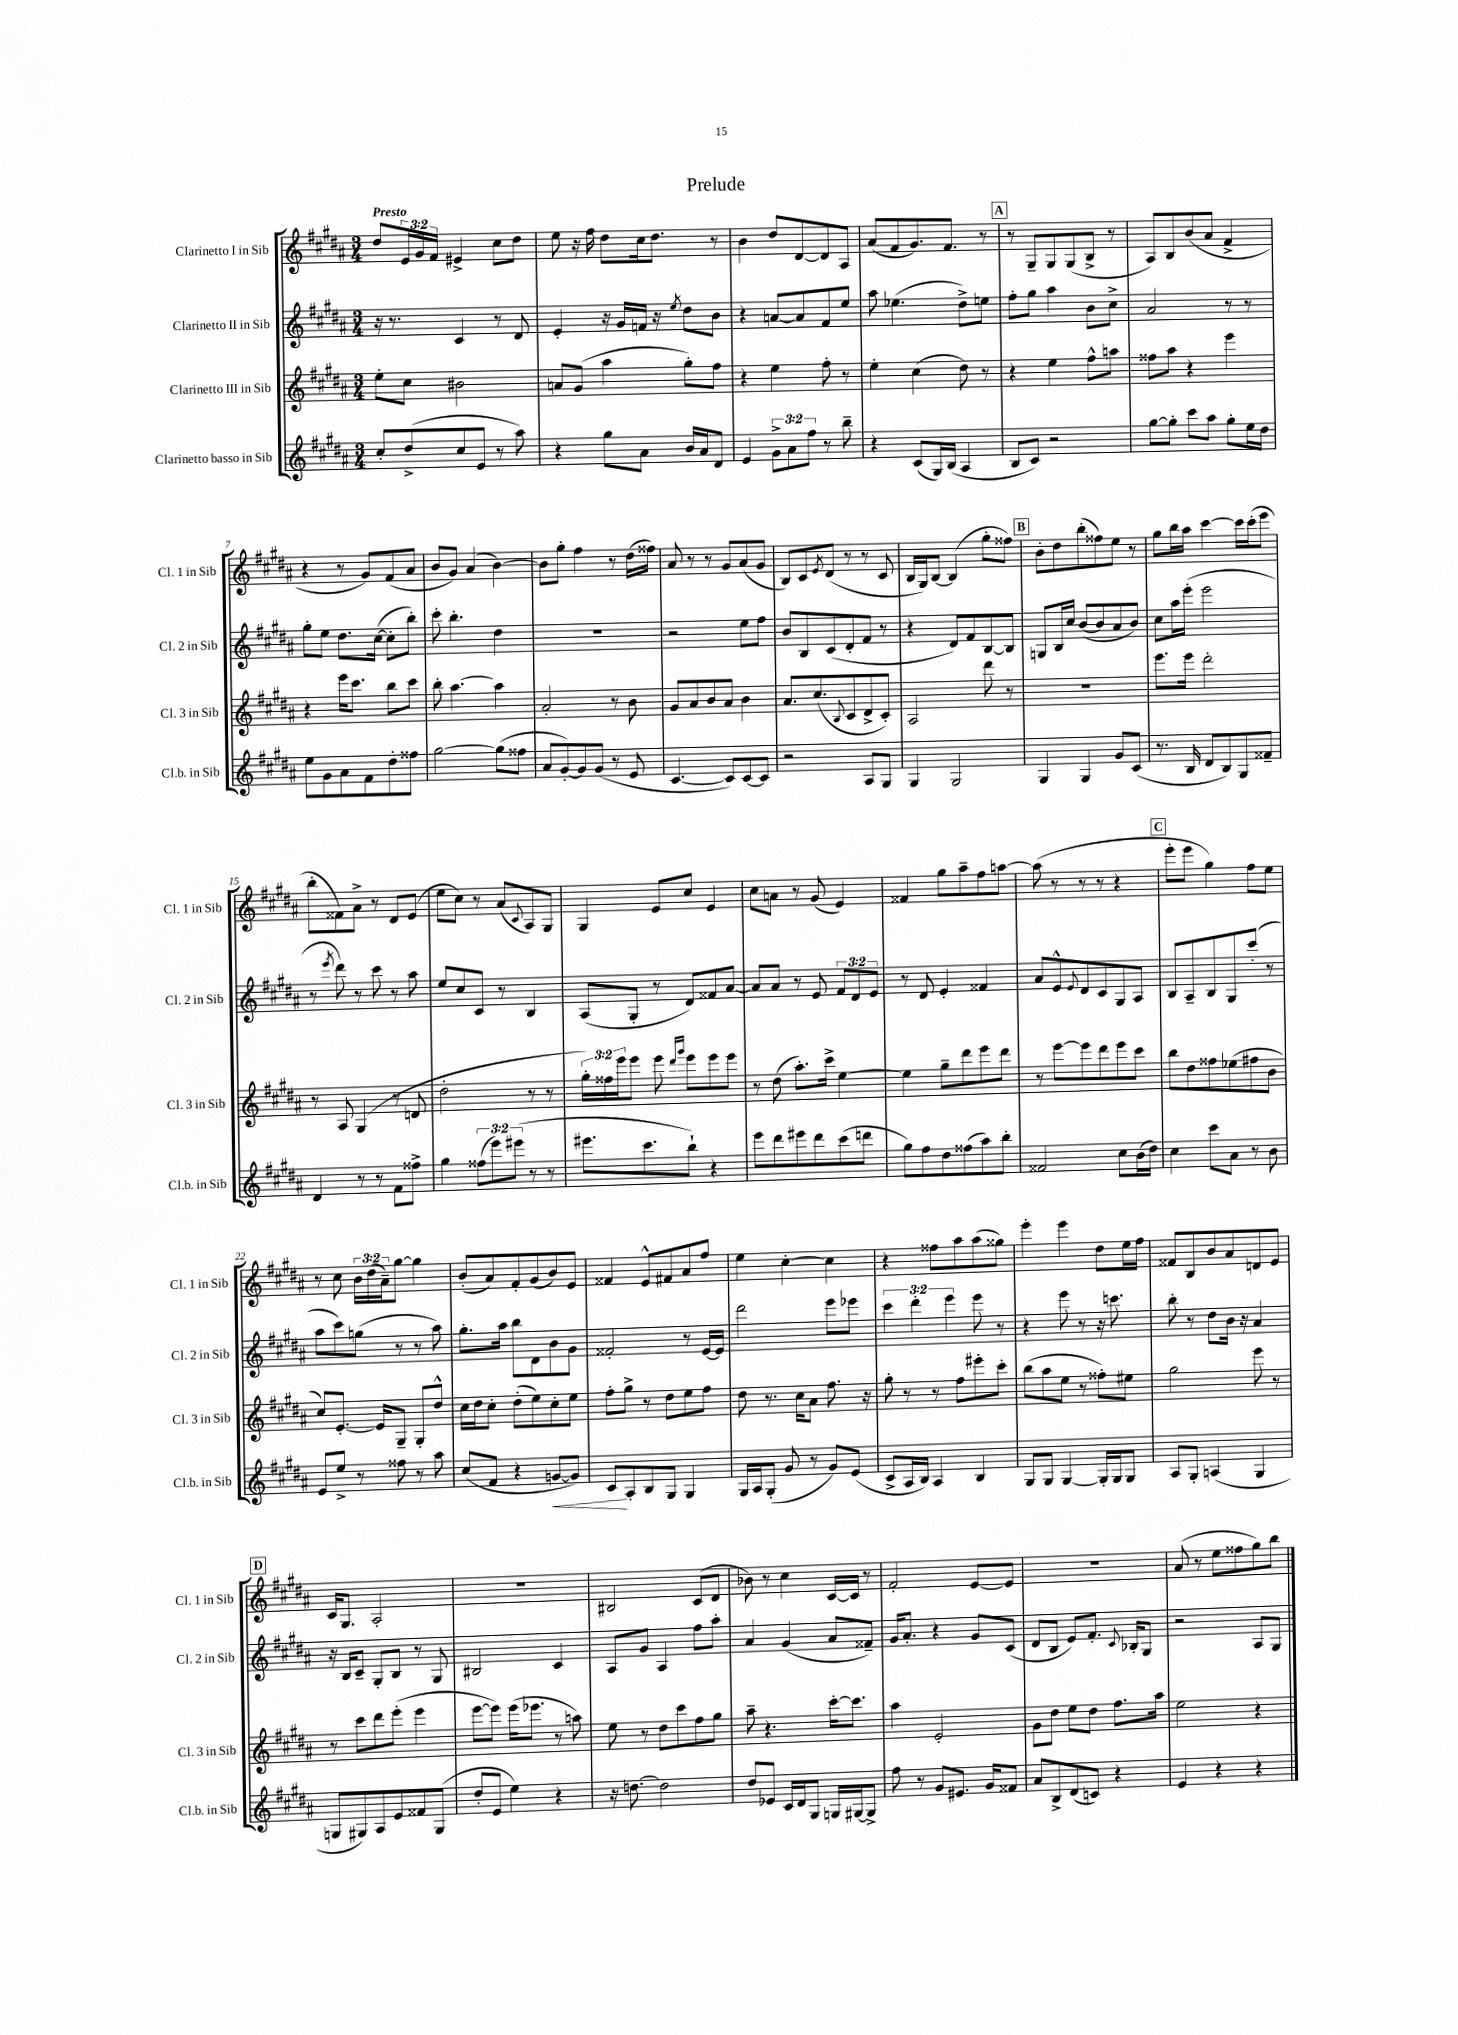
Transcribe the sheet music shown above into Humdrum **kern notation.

**kern	**dynam	**kern	**kern	**kern
*part4	*part4	*part3	*part2	*part1
*staff4	*staff4	*staff3	*staff2	*staff1
*I"Clarinetto basso in Sib	*	*I"Clarinetto III in Sib	*I"Clarinetto II in Sib	*I"Clarinetto I in Sib
*I'Cl.b. in Sib	*	*I'Cl. 3 in Sib	*I'Cl. 2 in Sib	*I'Cl. 1 in Sib
*clefG2	*	*clefG2	*clefG2	*clefG2
*k[f#c#g#d#a#]	*	*k[f#c#g#d#a#]	*k[f#c#g#d#a#]	*k[f#c#g#d#a#]
*M3/4	*	*M3/4	*M3/4	*M3/4
=1	=1	=1	=1	=1
!	!	!	!	!LO:TX:a:B:t=Presto
8cc#'/L	.	8ee'\L	16r	8dd#/L
.	.	.	8.r	.
(8dd#^/	.	8cc#\J	.	24e/L
.	.	.	.	24g#/
.	.	.	.	24f#/JJ
8cc#/	.	2b#X\	4c#/	4e#X^/
8e/J	.	.	.	.
8r	.	.	8r	8cc#\L
8aa#\)	.	.	8d#/	8dd#\J
=2	=2	=2	=2	=2
4r	.	8an/L	4e'/	8ee\
.	.	(8g#/J	.	16r
.	.	.	.	16ff#\
8gg#\L	.	4aa#\	16r	8dd#\L
.	.	.	16g#/LL	.
8a#\J	.	.	16fn/JJ	16cc#\k
.	.	.	16r	8.dd#\J
.	.	.	8qee/	.
16b/LL	.	8gg#'\L)	8dd#\L	.
16a#/J	.	.	.	.
8d#/J	.	8ff#\J	8b\J	8r
=3	=3	=3	=3	=3
4e/	.	4r	4r	4b\
12g#^\L	.	4ee\	[8an/L	8dd#/L
12a#\	.	.	.	.
.	.	.	8a/]	[8d#/
12ff#\J	.	.	.	.
8r	.	8ff#'\	8f#/	8d#/]
8bb~\	.	8r	8ee/J	8A#/J
=4	=4	=4	=4	=4
4r	.	4ee'\	8aa#\	(8a#/L
.	.	.	(4.ee-X\	8f#/
(8c#/L	.	(4cc#\	.	8.g#/)
16G#/L)	.	.	.	.
(16B/JJ	.	.	.	8.f#/J
4A#/	.	8dd#\)	8dd#^\L)	.
.	.	8r	8een\J	8r
!!LO:REH:place=s1:t=A
=5	=5	=5	=5	=5
8B/L	.	4r	8ff#'\L	8r
8c#/J)	.	.	8gg#\J	8G#~/L
2r	.	4ee\	4aa#\	8G#/
.	.	.	.	(8G#/
.	.	8ff#^^\L	8b\L	8B^/J
.	.	8aan\J	8cc#^\J	8r
=6	=6	=6	=6	=6
[8gg#\L	.	8ff##X\L	2a#/	8A#/L)
8gg#'\J]	.	8aa#\J	.	8B/
8ccc#\L	.	4r	.	(8b/
8aa#\J	.	.	.	8a#/J
8gg#'\L	.	4eee\	8r	4f#^/
16ee\L	.	.	8r	.
16dd#\JJ	.	.	.	.
!!LO:LB:g=z
=7	=7	=7	=7	=7
8ee\L	.	4r	8gg#'\L	4r
8g#\	.	.	8ee\J	.
8a#\	.	16eee\KL	8.dd#\L	8r
.	.	8.ccc#\J	.	.
8f#\	.	.	.	8g#/L)
.	.	.	([16cc#\Jk	.
8dd#'\	.	8bb\L	8cc#'\L]	(8f#/
8ff##X\J	.	8ccc#\J	8bb'\J)	8a#/J
=8	=8	=8	=8	=8
[2gg#\	.	8bb'\	8ccc#'\	8b/L
.	.	[4.aa#\	4.bb'\	8g#/J)
.	.	.	.	(4a#/
(8gg#\L]	.	4aa#\]	4dd#\	[4b\)
8ff##X\J	.	.	.	.
=9	=9	=9	=9	=9
8a#/L	.	2a#'/	2.r	8b\L]
[8g#'/)	.	.	.	8gg#'\J
8g#/]	.	.	.	4ff#\
(8g#/J	.	.	.	.
8r	.	8r	.	8r
8e/	.	8b\	.	(16dd#\LL
.	.	.	.	16ff##X\JJ)
=10	=10	=10	=10	=10
[4.c#/	.	8g#/L	2r	8a#/
.	.	8a#/	.	8r
.	.	8b/	.	8r
8c#/L])	.	8a#/J	.	8g#/L
[8c#/	.	4b\	8ee\L	(8a#/
8c#/J]	.	.	8ff#\J	8g#/J
=11	=11	=11	=11	=11
2r	.	8.a#/L	8b/L	8B/L)
.	.	.	8B/	8c#/
.	.	(8.cc#/	.	.
.	.	.	.	8qe/
.	.	.	(8c#/	(8d#/J
.	.	8qqB/	.	.
.	.	8c#/	8d#'/	8r
8A#/L	.	8d#^/	8f#/J	8r
8G#/J	.	8c#'/J)	8r	8c#/
=12	=12	=12	=12	=12
4G#/	.	2A#/	4r	16B/LL
.	.	.	.	16G#/J)
.	.	.	.	[8B/J
2G#/	.	.	8d#/L)	(4B/]
.	.	.	8f#/	.
.	.	8ddd#\	[8B/	8gg#'\L
.	.	8r	8B/J]	8ff##X\J)
!!LO:REH:place=s1:t=B
=13	=13	=13	=13	=13
4G#/	.	2.r	8Gn/L	8b'\L
.	.	.	16B/L	8dd#\
.	.	.	16cc#/JJ	.
4G#/	.	.	([8b/L	(8bb'\
.	.	.	8b/]	8ff##X\)
8g#/L	.	.	8a#/	8ee\J
(8c#/J	.	.	8b/J)	8r
=14	=14	=14	=14	=14
8.r	.	8.eee\L	8cc#\L	8gg#\L
.	.	.	16aa#\L	16bb\L
16B/	.	16eee\Jk	(16eee'\JJ	16aa#\JJ
8d#/L	.	2ddd#'\	2eee\	[4ccc#\
8B/)	.	.	.	.
8G#/	.	.	.	16ccc#\LL]
.	.	.	.	(16ccc#'\J
8f##X~/J	.	.	.	8eee\J
!!LO:LB:g=z
=15	=15	=15	=15	=15
4d#/	.	8r	8r	8bb'\L
.	.	.	8qeee/	.
.	.	8A#/	8ddd#\)	8f##X\)
8r	.	(4G#/	8r	8a#^\J
8r	.	.	8ccc#\	8r
8f#\L	.	8r	8r	8d#/L
8ff##X^\J	.	8dn/	8aa#\	(8e/J
=16	=16	=16	=16	=16
4gg#\	.	2dd#'\	8ee/L	8ee\L
.	.	.	8cc#/	8cc#\J)
(12ff##X\L	.	.	8c#/J	8r
12eee\)	.	.	.	.
.	.	.	8r	(8a#/L
(12eee#X\J	.	.	.	.
.	.	.	.	8qqc#/
8r	.	8r	4B/	8A#/)
8r	.	8r	.	8G#/J
=17	=17	=17	=17	=17
8.eee#X\L	.	24gg#'\LL)	(8A#/L	4G#/
.	.	24ff##X\	.	.
.	.	24eee\J	.	.
.	.	8eee\J	8G#'/J	.
8.ccc#\	.	.	.	.
.	.	8eee\	8r	8e/L
.	.	16qqddd#/LL	.	.
.	.	16qqggg#/JJ	.	.
8bb`\J)	.	8eee\L	8d#/L)	8cc#/J
4r	.	8eee\	8f##X/	4e/
.	.	8eee\J	[8a#/J	.
=18	=18	=18	=18	=18
8eee\L	.	8r	8a#/L]	8cc#\L
8ddd#\	.	(8dd#\	8a#/J	8an\J
8eee#X\	.	8.aa#'\L)	8r	8r
8ddd#\	.	.	8e/	(8g#/
.	.	16ccc#^\Jk	.	.
(8ccc#\	.	[4ee\	12f#/L	4e/)
.	.	.	12d#/	.
8dddn\J	.	.	.	.
.	.	.	12e/J	.
=19	=19	=19	=19	=19
8gg#\L)	.	4ee\]	8r	4f##X/
8ff#\	.	.	8d#/	.
8dd#\	.	8gg#~\L	4e'/	8gg#\L
(8ff##X\	.	8ddd#\	.	8aa#~\
8aa#\)	.	8eee\	4f##X/	8ff#\
8bb'\J	.	8ddd#\J	.	[8aan\J
=20	=20	=20	=20	=20
2f##X/	.	8r	8a#/L	(8aa\]
.	.	[8eee\L	8e^^/	8r
.	.	.	8qqe/	.
.	.	8eee\]	8d#/	8r
.	.	8ddd#\	8c#/	8r
8cc#\L	.	8eee\	8G#/	4r
(16b\L	.	8ccc#\J	8A#/J	.
16dd#\JJ)	.	.	.	.
!!LO:REH:place=s1:t=C
=21	=21	=21	=21	=21
4cc#\	.	8bb\L	8B/L	8eee'\L
.	.	8dd#\	8A#~/	8eee\J
8ccc#\L	.	8ff##X\	8B/	4gg#\)
8a#\J	.	(8ee-X\	8G#/	.
8r	.	8ff#X\	(8ccc#'/J	8ff#\L
8b\	.	8b\J	8r	8ee\J
!!LO:LB:g=z
=22	=22	=22	=22	=22
8e/L	.	8cc#/L)	8aa#\L	8r
8ee^/J	.	[8.e'/J	8ccc#\)	8cc#\
8r	.	.	(8ggn\J	24b\LL
.	.	.	.	(24dd#\
.	.	16e/KL]	.	.
.	.	.	.	24a#~\J)
8ff##X\	.	8G#~/J	8r	[8gg#\J
8r	.	8G#'/L	8r	4gg#\]
8aa#\	.	8dd#^^/J	8aa#\)	.
=23	=23	=23	=23	=23
(8cc#/L	.	16cc#\LL	8.gg#'\L	(8b'/L
.	.	16dd#\J	.	.
8f#/J	.	8cc#'\J	.	8a#/)
.	.	.	16aa#\Jk	.
4r	.	(8dd#'\L	8bb\L	8f#'/
.	.	8ee\)	8d#\	(8g#/
!	!LO:HP:b	!	!	!
[8gn/L	<	8cc#'\	8b\	8b/)
8g/J])	.	8ee\J	8g#\J	8e/J
=24	=24	=24	=24	=24
8c#/L	.	8ff#'\L	2f##X'/	4f##X/
8A#'/	[	8gg#^\J	.	.
8B/	.	8r	.	8e^^/L
8G#/J	.	8dd#\L	.	8f#X/
4G#/	.	8ee\	8r	8a#/
.	.	8ff#\J	[16e/LL	8ff#/J
.	.	.	16e/JJ]	.
=25	=25	=25	=25	=25
16G#/LL	.	8dd#\	2ddd#\	4ee\
16A#/J	.	.	.	.
(8G#'/J	.	8.r	.	.
8g#/	.	.	.	[4cc#'\
.	.	16cc#\KL	.	.
8r	.	8a#\J	.	.
8g#/L)	.	8.ff#\	8eee\L	4cc#\]
(8e/J	.	.	8eee-X\J	.
.	.	16r	.	.
=26	=26	=26	=26	=26
8c#^/L	.	8gg#'\	6ccc#\	4r
16A#/L	.	8r	.	.
.	.	.	6ddd#'\	.
16B/JJ)	.	.	.	.
4A#/	.	8r	.	8ff##X\L
.	.	.	6eee\	.
.	.	8ff#\L	.	8aa#\
4B/	.	8eee#X'\	8eee\	(8aa#\
.	.	8ccc#'\J	8r	8gg##X\J)
=27	=27	=27	=27	=27
8G#/L	.	(8bb\L	4r	4eee'\
8G#/J	.	8aa#\	.	.
[4G#/	.	8ee\J	8eee\	4eee\
.	.	8r	8r	.
16G#'/LL]	.	8ff##X'\L)	16r	8dd#\L
16G#/J	.	.	8.cccn\	.
8G#/J	.	8ee#X\J	.	16ee\L
.	.	.	.	16ff#\JJ
=28	=28	=28	=28	=28
8A#/L	.	2gg#\	8bb'\	8f##X/L
8G#'/J	.	.	8r	8B/
(4An/	.	.	8dd#\L	8b/
.	.	.	16b\Jk	8a#/
.	.	.	16r	.
4G#/	.	8eee\	4a#/	8dn/
.	.	8r	.	8e/J
!!LO:LB:g=z
!!LO:REH:place=s1:t=D
=29	=29	=29	=29	=29
8Gn/L	.	8r	16r	16c#/KL
.	.	.	16B/KL	8.G#/J
8G#X/)	.	8ccc#\L	8c#~/J	.
8A#/	.	8ddd#\	8G#'/L	2A#'/
8e/	.	(8eee'\J	8B/J	.
8f##X/	.	4eee\	8r	.
(8G#/J	.	.	8G#/	.
=30	=30	=30	=30	=30
8dd#'/L	.	[8eee\L	2B#X/	2.r
8e/J	.	8eee\J])	.	.
4ee\)	.	(16eee\KL	.	.
.	.	8.eee-X\J	.	.
4r	.	8r	4c#/	.
.	.	8aan\)	.	.
=31	=31	=31	=31	=31
16r	.	8ee\	8A#/L	2B#X/
[8.ddn\	.	.	.	.
.	.	8r	8g#/J	.
2dd\]	.	8dd#\L	4A#/	.
.	.	8ccc#\	.	.
.	.	8ff#\	8ff#\L	(8c#/L
.	.	8gg#\J	8aa#'\J	8d#/J
=32	=32	=32	=32	=32
8dd#/L	.	8aa#~\	4a#/	8b-X\)
8e-X/J	.	4.r	.	8r
16c#/LL	.	.	(4g#/	4cc#\
16d#/J	.	.	.	.
8G#/J	.	.	.	.
16Gn/LL	.	[16ccc#'\KL	8a#/L	[16c#/LL
[16G#X/J	.	8.ccc#\J]	.	16c#/JJ]
8G#^/J]	.	.	8f##X~/J)	8r
=33	=33	=33	=33	=33
8ff#\	.	4aa#\	16g#/KL	2f#'/
.	.	.	8.a#'/J	.
8r	.	.	.	.
8g#/L	.	2e'/	4r	.
8.e#X/J	.	.	.	.
.	.	.	8g#/L	[8e/L
16g#/KL	.	.	.	.
8f##X/J	.	.	(8c#/J	8e/J]
=34	=34	=34	=34	=34
8a#/L	.	8g#\L	8d#/L	2.r
8B^/	.	8dd#\J	8B/J	.
(8d#/	.	8ee\L	8e/L)	.
8cn/J)	.	8dd#\J	8.f#'/J	.
4r	.	8.ff#\L	.	.
.	.	.	8qqc#/	.
.	.	.	16B-X'/KL	.
.	.	.	8G#/J	.
.	.	16aa#\Jk	.	.
=35	=35	=35	=35	=35
4e/	.	2ee\	2r	(8a#/
.	.	.	.	8r
4r	.	.	.	8ee\L
.	.	.	.	8ff##X\
4r	.	4r	8A#/L	8gg#\)
.	.	.	8G#/J	8bb\J
==	==	==	==	==
*-	*-	*-	*-	*-
